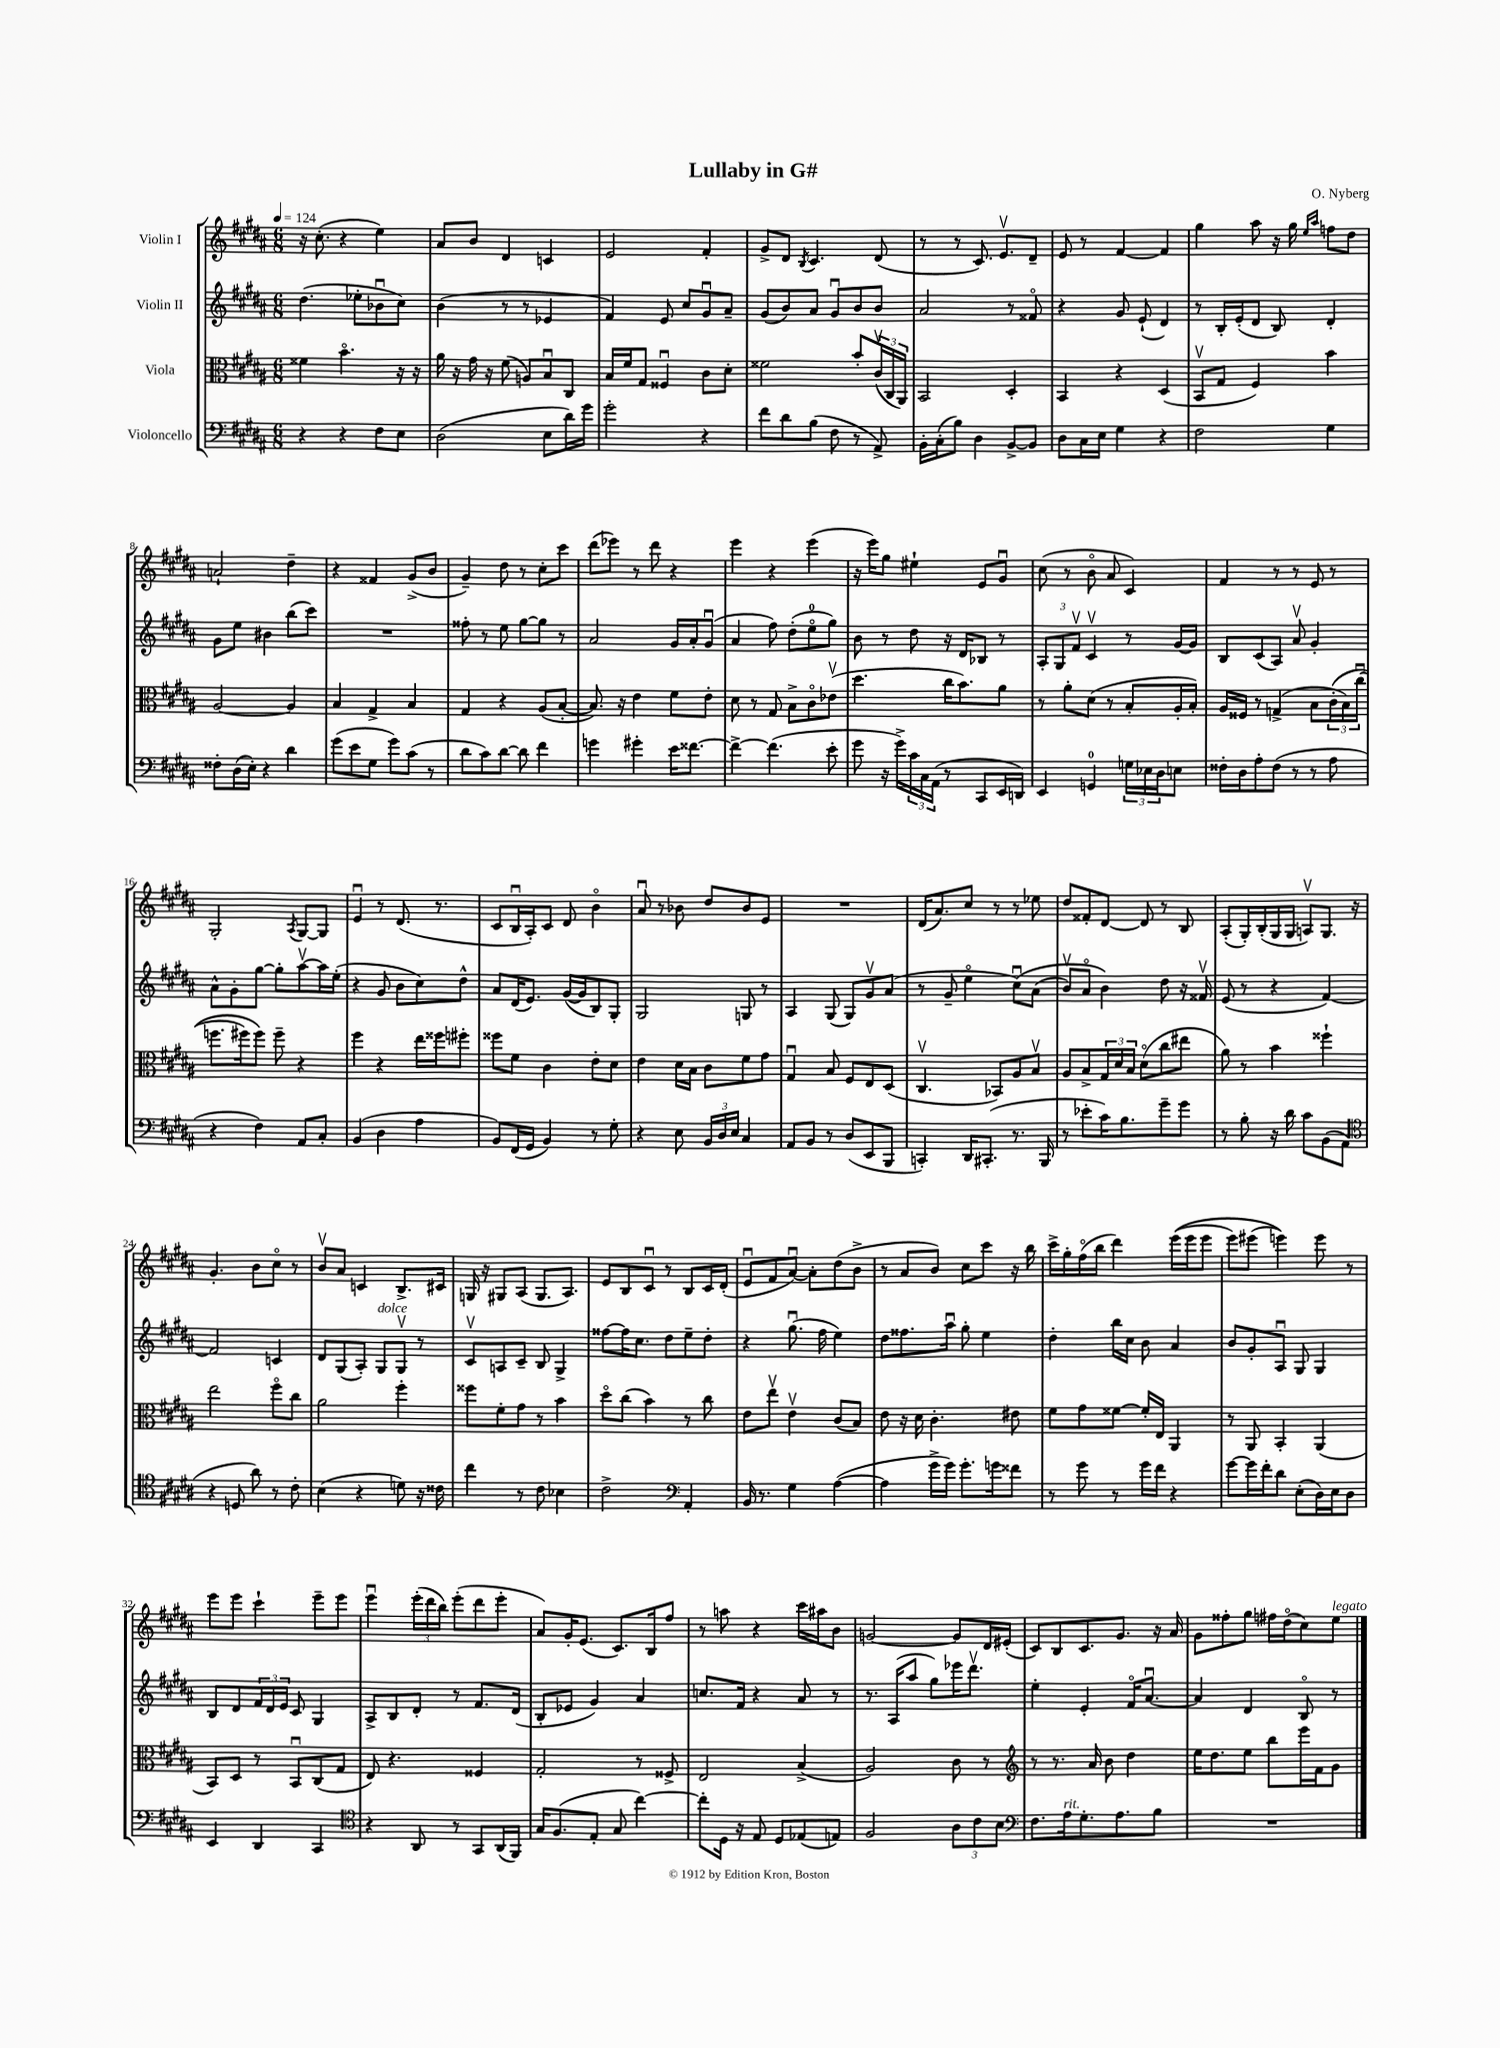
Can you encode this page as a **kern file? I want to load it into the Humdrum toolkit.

**kern	**kern	**kern	**kern
*staff4	*staff3	*staff2	*staff1
*clefF4	*clefC3	*clefG2	*clefG2
*k[f#c#g#d#a#]	*k[f#c#g#d#a#]	*k[f#c#g#d#a#]	*k[f#c#g#d#a#]
*M6/8	*M6/8	*M6/8	*M6/8
*MM124	*MM124	*MM124	*MM124
4r	4f##	(4.dd#	16r
.	.	.	(8.cc#'
4r	4.bo	.	4r
.	.	8ee-'	.
8F#	.	8b-u	4ee)
8E	16r	8cc#)	.
.	16r	.	.
=	=	=	=
(2D#	16a#	(4b	8a#
.	16r	.	.
.	16g#	.	8b
.	16r	.	.
.	(8f#	8r	4d#
.	8A)	8r	.
8E	8Bu	4e-	4c
16d#)	8C#	.	.
16g#	.	.	.
=	=	=	=
2g#'	16B	4f#)	2e
.	16f#	.	.
.	8G#	.	.
.	4F##u	8e	.
.	.	8cc#	.
4r	8c#	8g#u	4f#'
.	8d#'	8a#~	.
=	=	=	=
8f#	2f##	(8g#	8g#^
8d#	.	8b)	8d#
.	.	.	8qB
(8B	.	8a#	4.c#
8F#	.	8g#u	.
8r	8b'	8b	.
8AA#^)	(24c#v	8b	(8d#
.	24C#	.	.
.	24AA#)	.	.
=	=	=	=
16BB'	2BB	2a#	8r
(16C#'	.	.	.
8B)	.	.	8r
4D#	.	.	8.c#)
.	.	.	8.ev
[8BB^	4D#'	8r	.
8BB]	.	8f##o	8d#~
=	=	=	=
8D#	4BB	4r	8e
16C#	.	.	8r
16E	.	.	.
4G#	4r	8g#	[4f#
.	.	(8e`	.
4r	(4D#	4d#)	4f#]
=	=	=	=
2F#	8BBv	8r	4gg#
.	8G#	16B'	.
.	.	(16e'	.
.	4F#)	8d#	8aa#
.	.	8B)	16r
.	.	.	16gg#
.	.	.	16qqee
.	.	.	16qqaa#
4G#	4b	4d#'	8ff
.	.	.	8dd#
=	=	=	=
8F##'	[2A#	8g#	2a`
(16D#	.	8ee	.
16E')	.	.	.
4r	.	4b#	.
4d#	4A#]	(8bb	4dd#~
.	.	8ccc#)	.
=	=	=	=
(8g#	4B	2.r	4r
8e	.	.	.
8G#	4G#^	.	4f##
8g#)	.	.	.
(8c#	4B	.	(8g#^
8r	.	.	8b
=	=	=	=
8d#	4G#	8ff##'	4g#~)
8c#)	.	8r	.
[8d#	4r	8ee	8dd#
8d#]	.	[8gg#	8r
4f#	(8A#	8gg#]	8cc#'
.	[8B'	8r	8ccc#
=	=	=	=
4g	8.B])	2a#	(8ddd#
.	.	.	8eee-)
.	16r	.	.
4g#'	4e	.	8r
.	.	.	8ddd#
16e	8f#	16g#	4r
[8.f##	.	16a#'	.
.	8e'	(8g#u	.
=	=	=	=
4f##^_	8d#	4a#	4eee
.	8r	.	.
(4.f##]	8G#	8ff#)	4r
.	8B^	(8dd#'	.
.	8c#o	8eeo	(4eee
8e'	(8e-v	8gg#)	.
=	=	=	=
8g#	4.dd#	8b	16r
.	.	.	16eee)
16r	.	8r	8gg#
16g#^)	.	.	.
24c#	.	8dd#	4ee#`
24C#	.	.	.
(24AA#	.	.	.
8r	16cc#	16r	.
.	8.b)	16d#	.
8CC#	.	8B-	8e
16EE	8a#	8r	8g#u
16DD)	.	.	.
=	=	=	=
4EE	8r	12A#'	(8cc#
.	.	12G#	.
.	8a#'	.	8r
.	.	12f#v	.
4GG	(8d#	4c#v	8bo
.	8r	.	8a#
24G	8B'	8r	4c#)
24E-	.	.	.
24D#	.	.	.
8E	16A#'	[16g#	.
.	16B')	16g#]	.
=	=	=	=
16F##'	16A#	8B	4f#
16D#	16F##	.	.
8A#'	8r	(8c#	.
(8F##	(4G^	8A#)	8r
8r	.	8a#v	8r
8r	8B	4g#'	8e
8A#	&(24c#'	.	8r
.	24B)	.	.
.	(24cc#u	.	.
=	=	=	=
4r	8.ff	8a#^^	2G#'
.	.	8g#'	.
.	16ff#)	.	.
4F#)	8ff#&)	[8gg#	.
.	8ff#~	8gg#']	.
.	.	.	8qA#
8AA#	4r	[8aa#v	[8G#
8C#'	.	16aa#]	8G#]
.	.	(16ee'	.
=	=	=	=
(4BB	4ff#	4r	4eu
4D#	4r	8g#	8r
.	.	8b	(8.d#
4A#	16ee	8cc#)	.
.	16ff##	.	8.r
.	8ff#'	8dd#^^	.
=	=	=	=
8BB)	8ff##	8a#	8c#
(16FF#	8f#	(16d#	16Bu
16GG#	.	8.e)	16A#')
4BB)	4c#	.	8c#
.	.	([16g#	8d#
.	.	16g#]	.
8r	8e'	8B)	4bo
8G#'	8d#	8G#'	.
=	=	=	=
4r	4e	2G#	8a#u
.	.	.	8r
8E	16d#	.	8b-
.	16B	.	.
24BB	8c#	.	8dd#
24D#	.	.	.
24E	.	.	.
4C#	8f#	8G	8b-
.	8g#	8r	8e
=	=	=	=
8AA#	4G#u	4A#	2.r
8BB	.	.	.
8r	8B	(8G#	.
(8D#	8F#	8G#)	.
8EE	8E	8g#v	.
8BBB	(8D#	(8a#	.
=	=	=	=
4CC')	4.C#v	8r	(16d#
.	.	.	8.a#)
.	.	8g#~	.
16DD#	.	4eeo	8cc#
(8.CC#'	.	.	.
.	8BB-)	.	8r
8.r	8A#	&(8cc#u)	8r
.	8Bv	(8a#	8ee-
16BBB	.	.	.
=	=	=	=
8r	8A#	8bv)	8dd#
8e-'	8B^	8a#o	8f##'
16c#)	24G#	4b&)	[8d#
.	24d#	.	.
8.B	.	.	.
.	24B	.	.
.	(8d#o	.	8d#]
8g#~	8cc#	8dd#	8r
8g#	8ee#	16r	8B
.	.	16f##v	.
=	=	=	=
8r	8a#)	(8e	(8A#'
8B'	8r	8r	16G#')
.	.	.	(16B'
16r	4b	4r	16G#
16d#	.	.	16G#
8c#	.	.	8Av)
(8BB	4ff##`	[4f#)	8.G#
8AA#	.	.	.
.	.	.	16r
=	=	=	=
*clefC4	*	*	*
4r	2ee	2f#]	4.g#'
8D	.	.	.
8a#)	.	.	8b
8r	8ff#o	4c	8cc#o
8c#'	8cc#	.	8r
=	=	=	=
(4B	2a#	8d#	8bv
.	.	(8G#	8a#
4r	.	8A#')	4c
.	.	8G#	.
8d)	4ff#'	8G#v	8.B^
16r	.	8r	.
16c##	.	.	16c#
=	=	=	=
4cc#	8ff##	8c#v	16G
.	.	.	16r
.	8f#'	8A	8G#
8r	8g#	8c#~	(8A#
8c#	8r	8B	8.G#
4B-	4b	4G#^	.
.	.	.	8.A#)
=	=	=	=
2c#^	8dd#o	[8ff##	8e
.	(8cc#	16ff##]	8B
.	.	8.cc#	.
.	4b)	.	8c#u
.	.	8dd#	8r
*clefF4	*	*	*
4AA#'	8r	8ee~	8B
.	8cc#	8dd#'	16c#
.	.	.	(16d#'
=	=	=	=
16BB	8e	4r	8eu
8.r	.	.	.
.	8eev	.	8f#
4G#	4ev	(8.gg#u	[8a#u)
.	.	.	8a#']
.	.	16ff#	.
([4A#	(8c#	4ee)	(8dd#
.	8B)	.	8b^
=	=	=	=
4A#]	8e	8dd#	8r
.	16r	8.ff##	8a#
.	16d#	.	.
16g#^	4.c#'	.	8b)
16g#)	.	16aa#u	.
8.g#'	.	8gg#'	8cc#
.	.	4ee	8ccc#
16g	.	.	.
8f##	8e#	.	16r
.	.	.	16bb
=	=	=	=
8r	8f#	4dd#'	16ccc#^
.	.	.	16gg#'
8g#	8g#	.	(16ff#o
.	.	.	16bb
8r	[8f##	16bb	4ddd#)
.	.	16cc#	.
16g#	16f##']	8b	.
16f#	16E	.	.
4r	4AA#	4a#	&((16eee
.	.	.	16eee
.	.	.	8eee
=	=	=	=
[8g#	8r	8b	8eee)
16g#]	8AA#	8g#'	(8eee#
16f#'	.	.	.
8d#	4BB'	8A#u	4eee)&)
(8E'	.	8G#	.
16D#)	(4AA#	4G#	8eee
16E	.	.	.
8D#	.	.	8r
=	=	=	=
4EE	8BB)	8B	8eee
.	8D#	8d#	8eee
4DD#	8r	24f#	4ccc#`
.	.	24d#	.
.	.	24e	.
.	8BBu	8c#	.
4CC#	(8C#	4G#	8eee~
.	8G#	.	8eee
=	=	=	=
*clefC4	*	*	*
4r	8E)	8A#^	4eeeu
.	4.r	8B	.
8AA#	.	8d#'	(24eee'
.	.	.	24ddd#
.	.	.	24bb)
8r	.	8r	(8eee'
8GG#	4F##	8.f#	8ddd#
(16AA#	.	.	8eee'
16FF#)	.	(16d#	.
=	=	=	=
16G#	2G#'	8B'	8a#)
(8.F#	.	.	.
.	.	8e-	16g#'
.	.	.	(8.e
8E'	.	4g#)	.
8G#	.	.	8.c#)
[4cc#)	8r	4a#	.
.	.	.	16B
.	8F##^	.	8ff#
=	=	=	=
8cc#']	2E	8.cc	8r
16D#	.	.	8aa
16r	.	16f#	.
8E	.	4r	4r
8D#	.	.	.
(8E-	(4B^	8a#	16ccc#
.	.	.	16aa#
8E)	.	8r	8b
=	=	=	=
2F#	2A#)	8.r	[2g
.	.	(16A#	.
.	.	8aa#	.
.	.	8gg#)	.
12A#	8c#	16eee-	8g]
.	.	8.ddd#v	.
12c#	.	.	.
.	8r	.	16d#
12B	.	.	.
.	.	.	(16e#'
=	=	=	=
*clefF4	*clefG2	*	*
8.F#	8r	4ee'	8c#)
.	8.r	.	8B
16A#	.	.	.
8.G#'	.	4e'	8.c#
.	16a#	.	.
.	8b	.	.
8.A#	.	.	8.g#
.	4dd#	16f#o	.
.	.	[8.a#u	.
8B	.	.	16r
.	.	.	16a#
=	=	=	=
2.r	16ee	4a#]	8g#
.	8.dd#	.	.
.	.	.	8ff##'
.	8ee	4d#	8gg#
.	8bb	.	16ff#
.	.	.	(16dd#o
.	16eee	8Bo	8cc#)
.	16f#	.	.
.	8g#	8r	8ee
==	==	==	==
*-	*-	*-	*-
